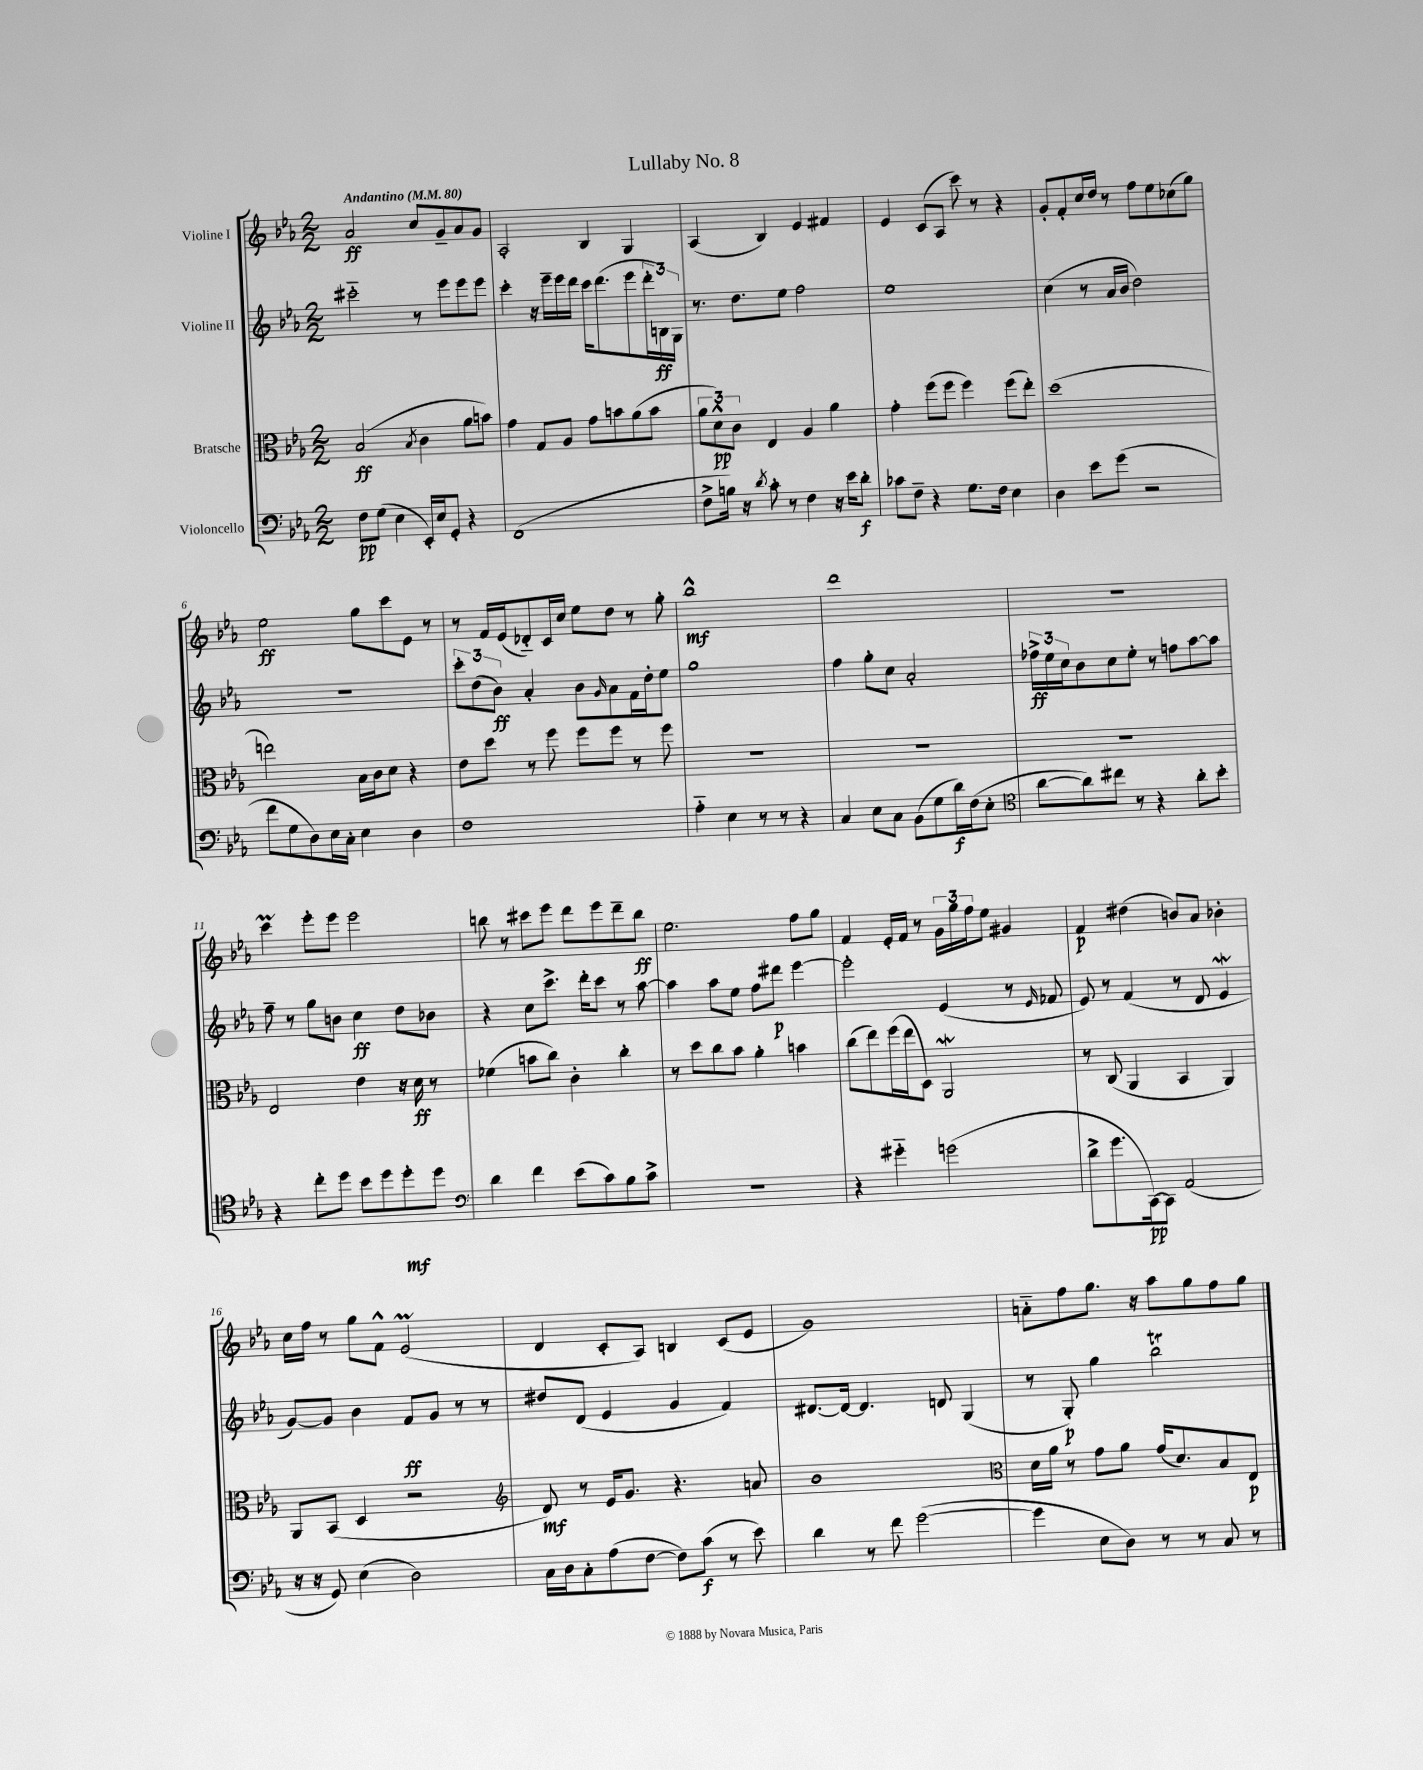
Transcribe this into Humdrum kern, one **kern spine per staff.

**kern	**kern	**kern	**kern
*staff4	*staff3	*staff2	*staff1
*clefF4	*clefC3	*clefG2	*clefG2
*k[b-e-a-]	*k[b-e-a-]	*k[b-e-a-]	*k[b-e-a-]
*M2/2	*M2/2	*M2/2	*M2/2
*MM80	*MM80	*MM80	*MM80
8F	(2B-	2ccc#'~	2a-
(8G	.	.	.
4E-	.	.	.
.	8qB-	.	.
16EE-')	4c	8r	8cc
16E-	.	.	.
8GG'	.	8eee-	8g~
4r	8a-	8eee-	8a-
.	8b)	8eee-	8g
=	=	=	=
(1FF	4g	4ccc'	2A-'
.	8G	16r	.
.	.	16eee-~	.
.	8A-	16eee-	.
.	.	16ddd	.
.	8g	16ccc	4B-
.	.	(8.ddd	.
.	8b	.	.
.	(8a-	8eee-	4G
.	8b	24ddd'	.
.	.	24B)	.
.	.	24G	.
=	=	=	=
8F^	12a-	8.r	(4A-
.	12d^^)	.	.
16B)	.	.	.
.	12c	.	.
16r	.	8.dd	.
8qd	.	.	.
8c'	4E-	.	4B-)
8r	.	8ee-	.
4F	4A-	2ff	4e-
16r	4a-	.	4f#
16e-	.	.	.
8d'	.	.	.
=	=	=	=
8c-	4g'	1ee-	4e-
8F~	.	.	.
4r	(8ff	.	(8c
.	8ff	.	8A-
8.G	4ff)	.	8ccc)
.	.	.	8r
16F	.	.	.
4E-	(8ff	.	4r
.	8ee-')	.	.
=	=	=	=
4D	(1dd	(4cc	8g'
.	.	.	8f'
8e-	.	8r	16cc
.	.	.	16dd
(8g	.	16a-	8r
.	.	16b-	.
2r	.	2dd)	8ff
.	.	.	8ee-
.	.	.	(8cc-
.	.	.	8gg)
=	=	=	=
8f	2ee)	1r	2ee-
8G	.	.	.
8D)	.	.	.
16E-	.	.	.
16C'	.	.	.
4E-	16B-	.	8gg
.	16c	.	.
.	8d	.	8ccc
4D	4r	.	8e-
.	.	.	8r
=	=	=	=
1F	8e-	12ccc'	8r
.	.	(12dd	.
.	8dd	.	16f
.	.	12b-)	.
.	.	.	(16e-
.	8r	4a-'	8d-'~)
.	8ff	.	16c
.	.	.	16cc
.	8ff	8b-	8ee-
.	.	16qqg	.
.	8ff	8a-	8dd
.	8r	16f	8r
.	.	16dd'	.
.	8ff	8ee-	8gg'
=	=	=	=
4A-'~	1r	1gg	1bb-^^
4E-	.	.	.
8r	.	.	.
8r	.	.	.
4r	.	.	.
=	=	=	=
4C	1r	4ff	1ddd
8E-	.	8gg'	.
8C	.	8cc	.
(8BB-	.	2a-'	.
8G	.	.	.
16d)	.	.	.
(16F	.	.	.
8E-'	.	.	.
=	=	=	=
*clefC4	*	*	*
[8a-	1r	24ff-^	1r
.	.	24ee-	.
.	.	24cc	.
8a-])	.	8b-	.
8cc#	.	8cc	.
8r	.	8ee-'	.
4r	.	8r	.
.	.	8ff	.
8a-'	.	[8aa-	.
8b-'	.	8aa-]	.
=	=	=	=
4r	2E-	8ff~	4ccc
.	.	8r	.
8cc'	.	8gg	8eee-'
8dd	.	8b	8eee-
8b-	4e-	4cc	2eee-
8dd	.	.	.
8dd'	16r	8dd	.
.	16d	.	.
8dd	8r	8b-	.
=	=	=	=
*clefF4	*	*	*
4d	(4f-	4r	8bb
.	.	.	8r
4f	8b	8cc	8ccc#
.	8cc)	8.ccc^	8eee-
(8e-	4c'	.	8ddd
.	.	16ddd'	.
8c)	.	8ccc	8eee-
8B-	4cc'	8r	8ddd~
8c^	.	[8aa-	8bb
=	=	=	=
1r	8r	4aa-]	2.ee-
.	8dd	.	.
.	8cc	8aa-	.
.	8b-	8ee-	.
.	4a-'	8ff	.
.	.	8ddd#	.
.	4b	[4eee-	8ff
.	.	.	8gg
=	=	=	=
4r	(8cc	2eee-']	4f
.	8ee-)	.	.
4g#'~	(16ff	.	16e-'
.	16ee-	.	16f
.	8D)	.	8r
(2g	2AA-	(4e-	24g
.	.	.	24gg
.	.	.	24ff
.	.	.	8ee-
.	.	8r	4g#
.	.	16qqe-	.
.	.	8f-	.
=	=	=	=
8d^	8r	8e-)	4f
8.g	(8C	8r	.
.	4AA-	(4f	(4dd#
[16CC)	.	.	.
8CC]	.	.	.
(2AA-	4BB-	8r	8b)
.	.	8d	8a-
.	4AA-)	4e-	4b-'
=	=	=	=
16r	8AA-	[8g)	16cc
16r	.	.	16ff
8GG)	(8BB-	8g]	8r
(4E-	4D	4b-	8gg
.	.	.	8f^^
2D)	2r	8f	(2e-
.	.	8g	.
.	.	8r	.
.	.	8r	.
=	=	=	=
*	*clefG2	*	*
16C	8d)	8dd#	4d
16D	.	.	.
8C'	8r	(8d	.
(8A-	16e-	4e-	8c'
.	8.g	.	.
[8F	.	.	8A-)
8F])	4.r	4g	4B
(8c	.	.	.
8r	.	4f)	(8c
8e-)	8a	.	8e-
=	=	=	=
4d	1b-	[8.d#	1g)
.	.	16d#_	.
8r	.	4.d#]	.
8f	.	.	.
([2g	.	.	.
.	.	8d	.
.	.	(4G	.
=	=	=	=
*	*clefC3	*	*
4g]	16d	8r	8a'~
.	16a-	.	.
.	8r	8G')	8ff
8E-	8g	4gg	8.gg
8D)	8a-	.	.
.	.	.	16r
8r	(16g	2bb-	8aa-
.	8.d)	.	.
8r	.	.	8gg
8C	8B-	.	8ff
8r	8E-	.	8gg
==	==	==	==
*-	*-	*-	*-
